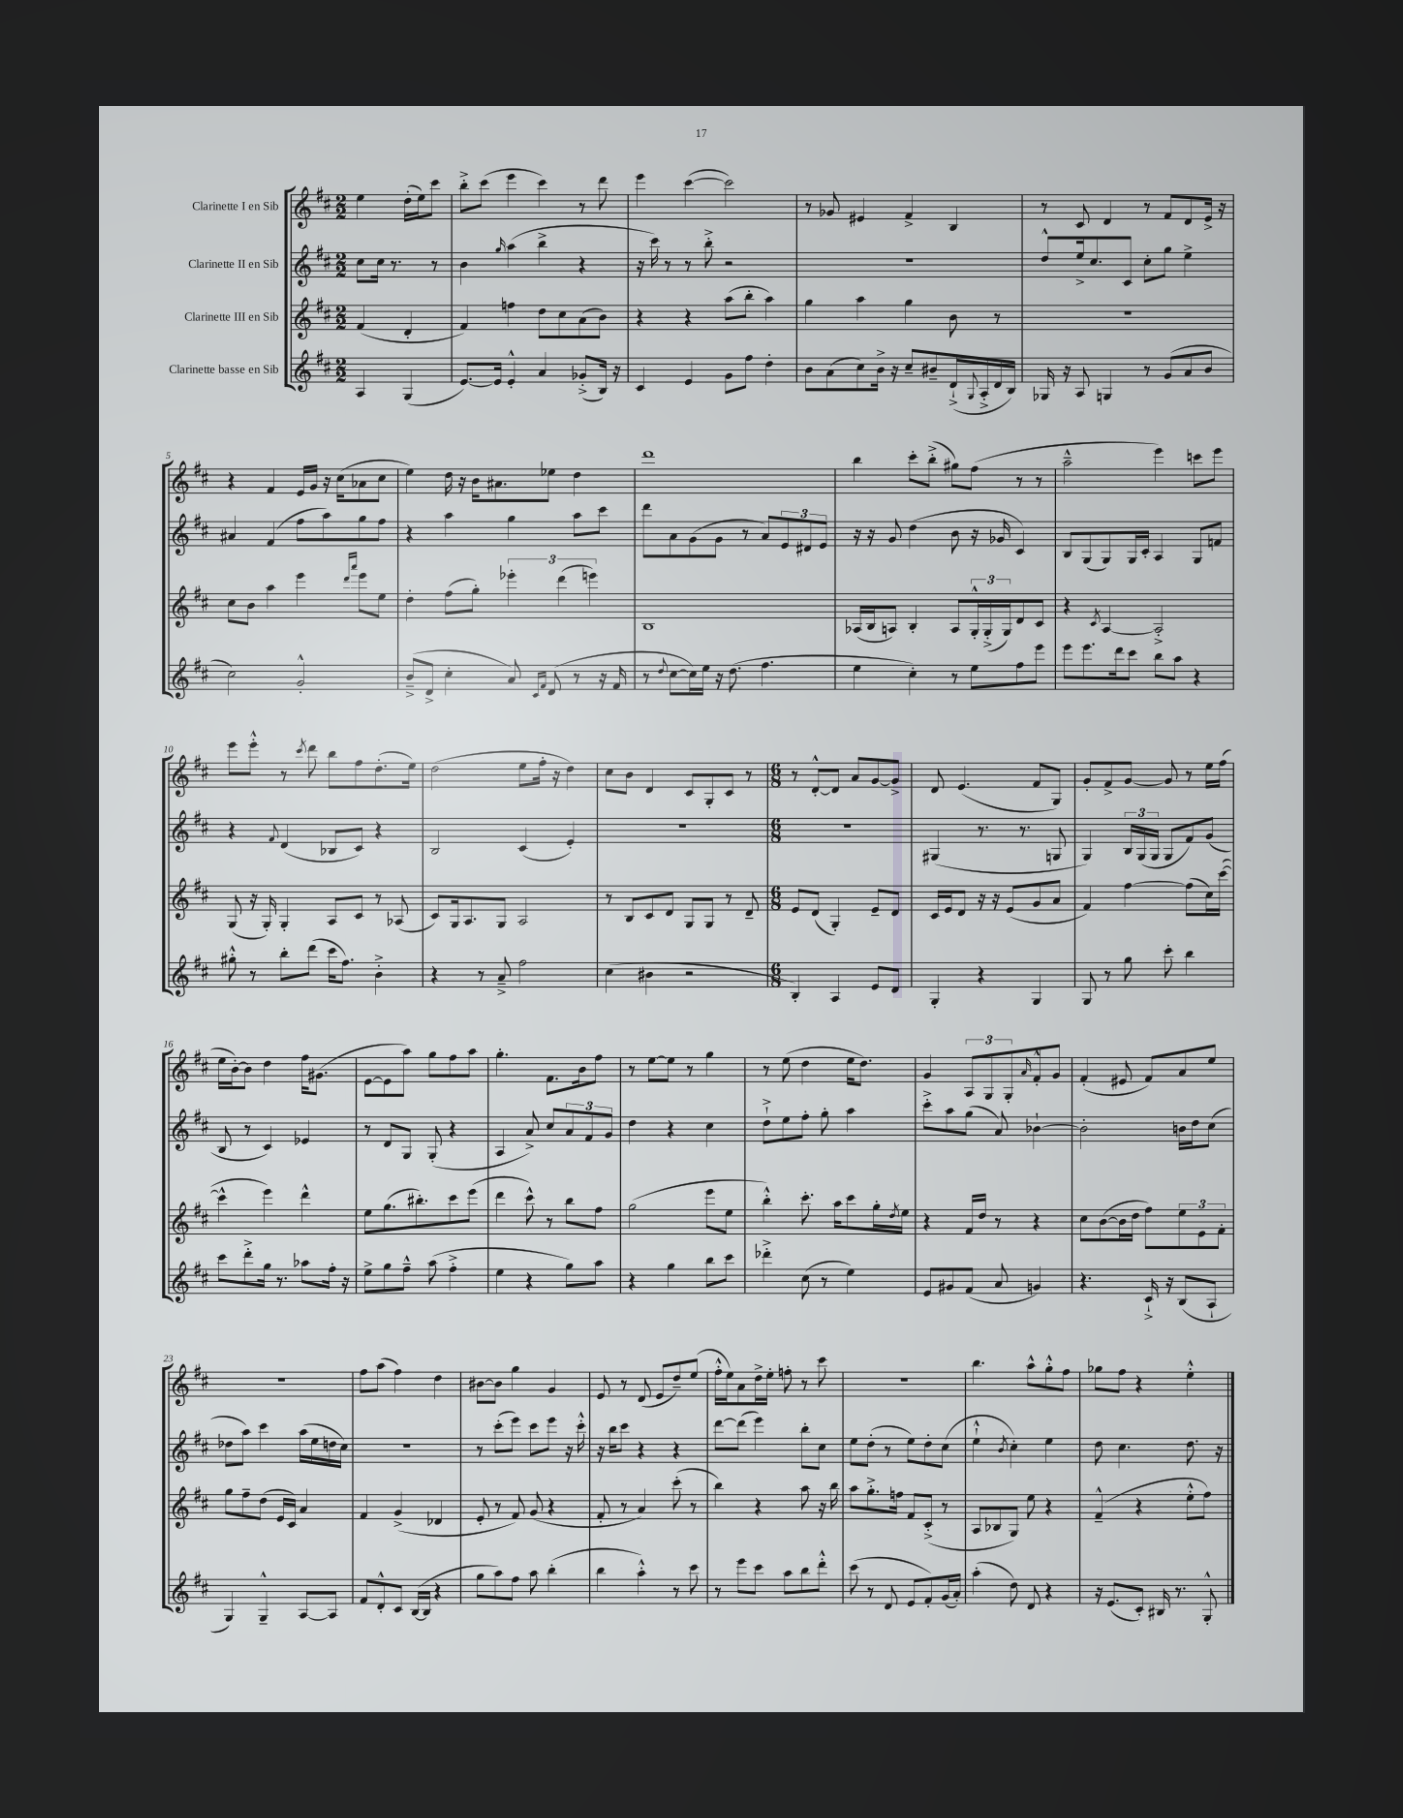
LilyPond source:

<<
\new StaffGroup <<
\new Staff = "s0" \with { instrumentName = "Clarinette I en Sib" } {
    \clef treble \key d \major \numericTimeSignature \time 2/2 \partial 2
    e''4 d''16-.( e''16) cis'''8 |
    b''8-.-> cis'''8( e'''4 cis'''4) r8 d'''8 |
    e'''4 cis'''4~( cis'''2) |
    r8 ges'8 eis'4 fis'4-> b4 |
    r8 cis'8 d'4 r8 fis'8 d'8 e'16-> r16 |
    r4 fis'4 e'16 g'16 r16 cis''16( aes'8 cis''8 |
    e''4) d''16 r16 b'16 ais'8. ees''8 d''4 |
    d'''1 |
    b''4 cis'''8-. b''8-.->( gis''8) fis''8( r8 r8 |
    a''2---^ e'''4) c'''8 e'''8 |
    e'''8 e'''8-.-^ r8 \acciaccatura { cis'''8 } d'''8 b''8 fis''8 d''8.-.( e''16) |
    d''2( e''8 fis''16-. r16 d''4) |
    cis''8 b'8 d'4 cis'8 g8-. cis'8 r8 |
    \numericTimeSignature \time 6/8 r8 d'8~-.-^ d'8 a'8 g'8~ g'8-> |
    d'8 e'4.( fis'8 g8) |
    g'8-. fis'8-> g'8~ g'8 r8 e''16 fis''16( |
    e''16 b'16~-.) b'8 d''4 fis''16 gis'8.( |
    e'8~ e'8 a''8) g''8 fis''8 a''8 |
    g''4.-. fis'8. b'16 fis''8 |
    r8 e''8~ e''8 r8 g''4 |
    r8 e''8( d''4 e''16 d''8.) |
    g'4 \tuplet 3/2 { a8 g8 g8-. } \grace { a'16 } fis'8-.-^ g'8 |
    fis'4-.( eis'8 fis'8) a'8 e''8 |
    R2. |
    fis''8 a''8( fis''4) d''4 |
    bis'8~ bis'8 g''4 g'4 |
    e'8 r8 d'8( e'8 d''8--) e''8( |
    fis''16-.-^ e''16) a'8 d''16-> e''16-. f''8-. r8 cis'''8 |
    r2. |
    b''4. a''8-^ g''8-.-^ fis''8 |
    ges''8 fis''8 r4 e''4-.-^ \bar "|." |
}
\new Staff = "s1" \with { instrumentName = "Clarinette II en Sib" } {
    \clef treble \key d \major \numericTimeSignature \time 2/2 \partial 2
    cis''8 cis''16 r8. r8 |
    b'4 \grace { g''16 } a''4( b''4-> r4 |
    r16 cis'''16) r8 r8 b''8-.-> r2 |
    R1 |
    d''8-^ e''16-> cis''8. cis'8 cis''8-. g''8 e''4-> |
    ais'4 fis'4( fis''8 a''8) g''8 fis''8 |
    r4 a''4 g''4 a''8 cis'''8 |
    d'''8 a'8 g'8( g'8 r8 a'8) \tuplet 3/2 { e'8 dis'8 e'8 } |
    r16 r16 g'8 d''4( b'8 r16 ges'16 cis'4) |
    b8 g8( g8) g16 cis'16-. a4 g8 f'8 |
    r4 \appoggiatura { fis'8 } d'4( bes8 cis'8) r4 |
    b2 cis'4( e'4-.) |
    R1 |
    \numericTimeSignature \time 6/8 R2. |
    gis4( r8. r8. g8 |
    g4) \tuplet 3/2 { b16 g16( g16 } g8 fis'8) g'8( |
    b8 r8 cis'4) ees'4 |
    r8 d'8 g8 g8-.( r4 |
    a4 a'8->) cis''8 \tuplet 3/2 { a'8 fis'8 g'8 } |
    d''4 r4 cis''4 |
    d''8-!-> e''8 fis''8-. g''8-. a''4 |
    cis'''8-.-> a''8 g''8( a'8) bes'4~-! |
    bes'2-. b'16 d''16 cis''8( |
    des''8 a''8) cis'''4 a''16( e''16 d''16 cis''16) |
    R2. |
    r8 cis'''8-.( e'''8) cis'''8 e'''8 r16 cis'''16-.-^ |
    r16 b''16 cis'''8 r4 r4 |
    d'''8~ d'''8( e'''4) b''8-. cis''8 |
    e''8 d''8-.( r8 e''8) d''8-. cis''8( |
    e''4-!-^ \acciaccatura { b'8 } cis''4-.) e''4 |
    d''8 cis''4. d''8. r16 \bar "|." |
}
\new Staff = "s2" \with { instrumentName = "Clarinette III en Sib" } {
    \clef treble \key d \major \numericTimeSignature \time 2/2 \partial 2
    fis'4( d'4-. |
    fis'4) f''4 d''8 cis''8 a'8( b'8) |
    r4 r4 a''8( b''8-. a''4) |
    g''4 a''4 g''4 b'8 r8 |
    R1 |
    cis''8 b'8 a''4 e'''4 \grace { d'''16 a'''16 } e'''8 e''8 |
    d''4-. fis''8( g''8-.) \tuplet 3/2 { ees'''4-. d'''4( e'''4) } |
    b1 |
    aes16( b16 a8) b4-. a8 \tuplet 3/2 { g16-.-^ g16-.->( g16) } d'8 cis'8 |
    r4 \acciaccatura { cis'8 } a4~ a2-.-> |
    g8( r16 g16-.) g4-. a8 cis'8 r8 aes8( |
    cis'8) g16 a8. g8 a2 |
    r8 b8 cis'8 d'8 g8 g8 r8 d'8-- |
    \numericTimeSignature \time 6/8 e'8 d'8( g4-.) e'8-- d'8 |
    cis'16 e'16 d'8 r16 r16 e'8( g'8 a'8 |
    fis'4) fis''4~ fis''8( cis''16) cis'''16~( |
    cis'''4-^ e'''4) d'''4-^ |
    e''8 g''8.( bis''8.-.) cis'''8 e'''8( |
    d'''4 cis'''8-^) r8 b''8 fis''8 |
    g''2( e'''8 e''8 |
    b''4-.-^) cis'''8.-. a''16 cis'''8 g''16-. \acciaccatura { d''8 } e''16 |
    r4 fis'16 d''16 r8 r4 |
    cis''8 b'8~( b'16 d''16 fis''8) \tuplet 3/2 { e''8 e'8 fis'8-. } |
    g''8 fis''8-- d''8( e'16 cis'16) a'4 |
    fis'4 g'4->( des'4 |
    e'8-. r8 fis'8) g'8( r4 |
    fis'8-. r8 a'4) cis'''8-.( r8 |
    b''4) r4 a''8 r16 b''16 |
    a''8 g''8.-.-> f''16 fis'8 cis'8-.->( r8 |
    a8 bes8 g8) e''8 r4 |
    fis'4---^( r4 e''8-.-^ fis''8) \bar "|." |
}
\new Staff = "s3" \with { instrumentName = "Clarinette basse en Sib" } {
    \clef treble \key d \major \numericTimeSignature \time 2/2 \partial 2
    a4 g4( |
    e'8.~) e'16 e'4-.-^ a'4 ges'8-.->( b16) r16 |
    cis'4 e'4 g'8 fis''8 d''4-. |
    b'8 a'8( cis''8) b'16-> r16 cis''8-- bis'8-- d'16-!->( \appoggiatura { g8 } a16-.-> d'16 b16) |
    ges16 r16 a8 g4 r8 g'8( a'8 b'8 |
    cis''2) g'2-.-^ |
    b'8--->( d'8-> cis''4-. a'8) \grace { cis'16 fis'16 } d'8( r8 r16 fis'16 |
    r8 \appoggiatura { d''8 } cis''8~ cis''16) e''16 r16 d''8.( fis''4. |
    e''4 cis''4-.) r8 e''8 fis''8 e'''8 |
    e'''8 e'''8. d'''16 cis'''8 b''8 a''8 r4 |
    gis''8-.-^ r8 b''8-. d'''8( cis'''16 fis''8.) b'4-.-> |
    r4 r8 a'8---> fis''2 |
    cis''4( bis'4 r2 |
    \numericTimeSignature \time 6/8 b4-.) a4 e'8 d'8 |
    g4-. r4 g4 |
    g8 r8 g''8 cis'''8-. b''4 |
    cis'''8 d'''8-.-> g''16 r8. aes''8 fis''16-. r16 |
    e''8-> g''8 fis''8---^ a''8( fis''4-.-> |
    e''4 r4 g''8) a''8 |
    r4 g''4 b''8 cis'''8 |
    des'''4-.-> cis''8( r8 e''4) |
    e'8 gis'8 fis'8( a'8 g'4) |
    r4. cis'16-!-> r16 b8( a8-! |
    g4) g4---^ a8~ a8 |
    fis'8 d'8-.-^ cis'8 b16~( b16 r4 |
    g''8 a''8) fis''8 a''8 b''4-.( |
    b''4 a''4-.-^) r8 cis'''8 |
    r8 e'''8 cis'''8 a''8 b''8 d'''8-.-^ |
    cis'''8( r8 d'8 e'8 fis'8-.) g'16( a'16-.) |
    a''4-.( d''8) d'8 r4 |
    r16 e'8.( cis'8-.) bis16 r8. g8-.-^ \bar "|." |
}
>>
>>
